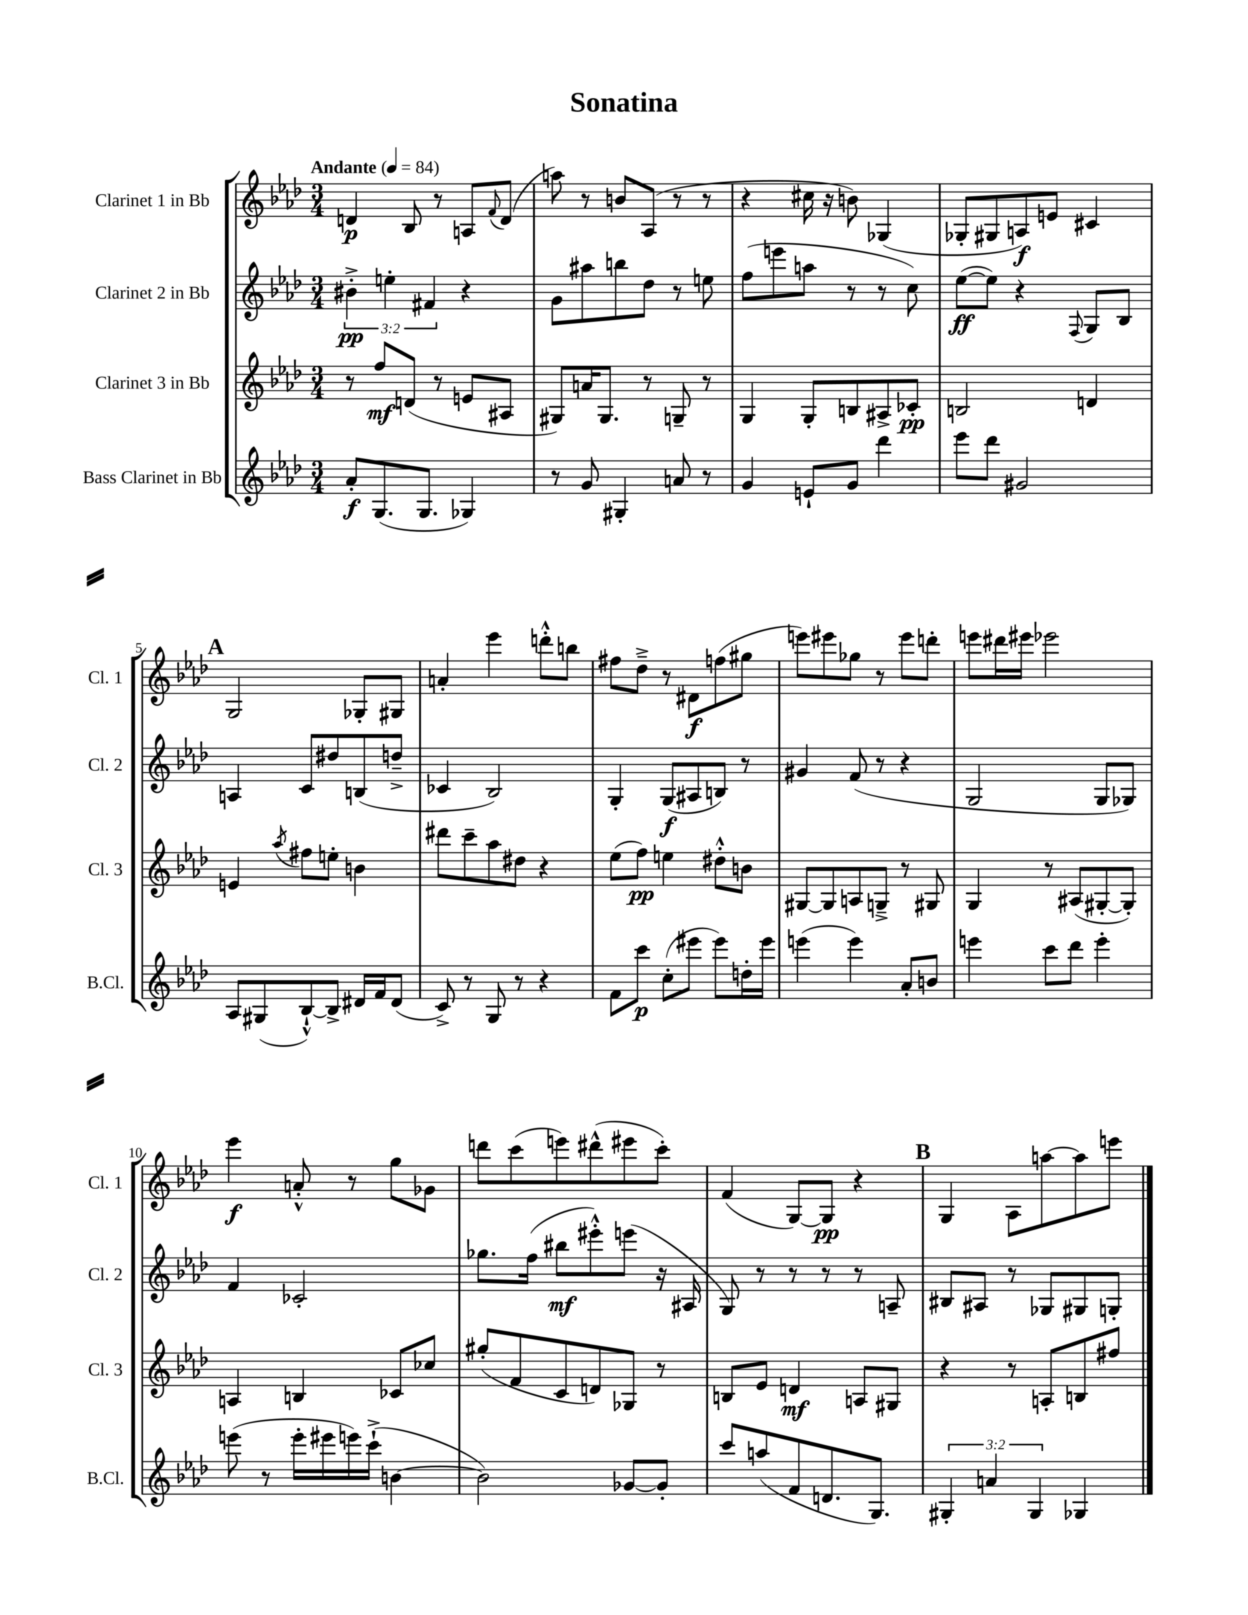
\header { title = "Sonatina" }
<<
\new StaffGroup <<
\new Staff = "s0" \with { instrumentName = "Clarinet 1 in Bb" shortInstrumentName = "Cl. 1" } {
    \clef treble \key aes \major \numericTimeSignature \time 3/4 \tempo "Andante" 4 = 84
    d'4\p bes8 r8 a8 \appoggiatura { f'8 } d'8( |
    a''8) r8 b'8 aes8( r8 r8 |
    r4 cis''16 r16 b'8) ges4( |
    ges8-. gis8 a8\f) e'8 cis'4 |
    \mark \markup { \bold "A" } g2 ges8-. gis8 |
    a'4-. ees'''4 d'''8-.-^ b''8 |
    fis''8 des''8---> r8 dis'8\f f''8( gis''8 |
    e'''8) eis'''8 ges''8 r8 eis'''8 d'''8-. |
    e'''8 dis'''16 eis'''16 ees'''2 |
    ees'''4\f a'8-.-^ r8 g''8 ges'8 |
    d'''8 c'''8( e'''8) dis'''8-^( eis'''8 c'''8-.) |
    f'4( g8~) g8\pp r4 |
    \mark \markup { \bold "B" } g4 aes8 a''8~ a''8 e'''8 \bar "|." |
}
\new Staff = "s1" \with { instrumentName = "Clarinet 2 in Bb" shortInstrumentName = "Cl. 2" } {
    \clef treble \key aes \major \numericTimeSignature \time 3/4 \override Staff.TupletNumber.text = #tuplet-number::calc-fraction-text
    \tuplet 3/2 { bis'4-.->\pp e''4-. fis'4 } r4 |
    g'8 ais''8 b''8 des''8 r8 e''8 |
    f''8( e'''8 a''8 r8 r8 c''8) |
    ees''8~\ff( ees''8) r4 \appoggiatura { f8 } g8 bes8 |
    \mark \markup { \bold "A" } a4 c'8 dis''8 b8( d''8---> |
    ces'4 bes2) |
    g4-. g8\f( ais8 b8) r8 |
    gis'4 f'8( r8 r4 |
    g2 g8 ges8) |
    f'4 ces'2-. |
    ges''8. f''16( bis''8\mf eis'''8-.-^) e'''8( r16 ais16 |
    g8) r8 r8 r8 r8 a8-- |
    \mark \markup { \bold "B" } bis8 ais8 r8 ges8 gis8 g8-. \bar "|." |
}
\new Staff = "s2" \with { instrumentName = "Clarinet 3 in Bb" shortInstrumentName = "Cl. 3" } {
    \clef treble \key aes \major \numericTimeSignature \time 3/4
    r8 f''8\mf d'8( r8 e'8 ais8 |
    gis8) a'16 gis8. r8 g8-- r8 |
    g4 g8-. b8 ais8-> ces'8-.\pp |
    b2 d'4 |
    \mark \markup { \bold "A" } e'4 \acciaccatura { aes''8 } fis''8 e''8-. b'4 |
    dis'''8 c'''8-- aes''8 dis''8 r4 |
    ees''8( f''8\pp) e''4 dis''8-.-^ b'8 |
    gis8~ gis8 a8 g8---> r8 gis8 |
    g4 r8 ais8( gis8~-. gis8-.) |
    a4 b4 ces'8 ces''8 |
    gis''8-.( f'8 c'8 d'8) ges8 r8 |
    b8 ees'8 d'4\mf a8 gis8 |
    \mark \markup { \bold "B" } r4 r8 a8-. b8 fis''8 \bar "|." |
}
\new Staff = "s3" \with { instrumentName = "Bass Clarinet in Bb" shortInstrumentName = "B.Cl." } {
    \clef treble \key aes \major \numericTimeSignature \time 3/4 \override Staff.TupletNumber.text = #tuplet-number::calc-fraction-text
    aes'8-.\f g8.( g8. ges4) |
    r8 g'8 gis4-. a'8 r8 |
    g'4 e'8-! g'8 des'''4 |
    ees'''8 des'''8 gis'2 |
    \mark \markup { \bold "A" } aes8 gis8( bes8~-!-^) bes8-> dis'16 f'16 dis'8( |
    c'8->) r8 g8 r8 r4 |
    f'8 c'''8\p c''8-.( eis'''8 eis'''8) d''16-. eis'''16 |
    e'''4( e'''4) aes'8-. b'8 |
    e'''4 c'''8 des'''8 e'''4-. |
    e'''8( r8 e'''16-. eis'''16 e'''16) c'''16-!->( b'4~ |
    b'2) ges'8~ ges'8-. |
    c'''8 a''8( f'8 d'8. g8.) |
    \mark \markup { \bold "B" } \tuplet 3/2 { gis4-. a'4 gis4 } ges4 \bar "|." |
}
>>
>>
